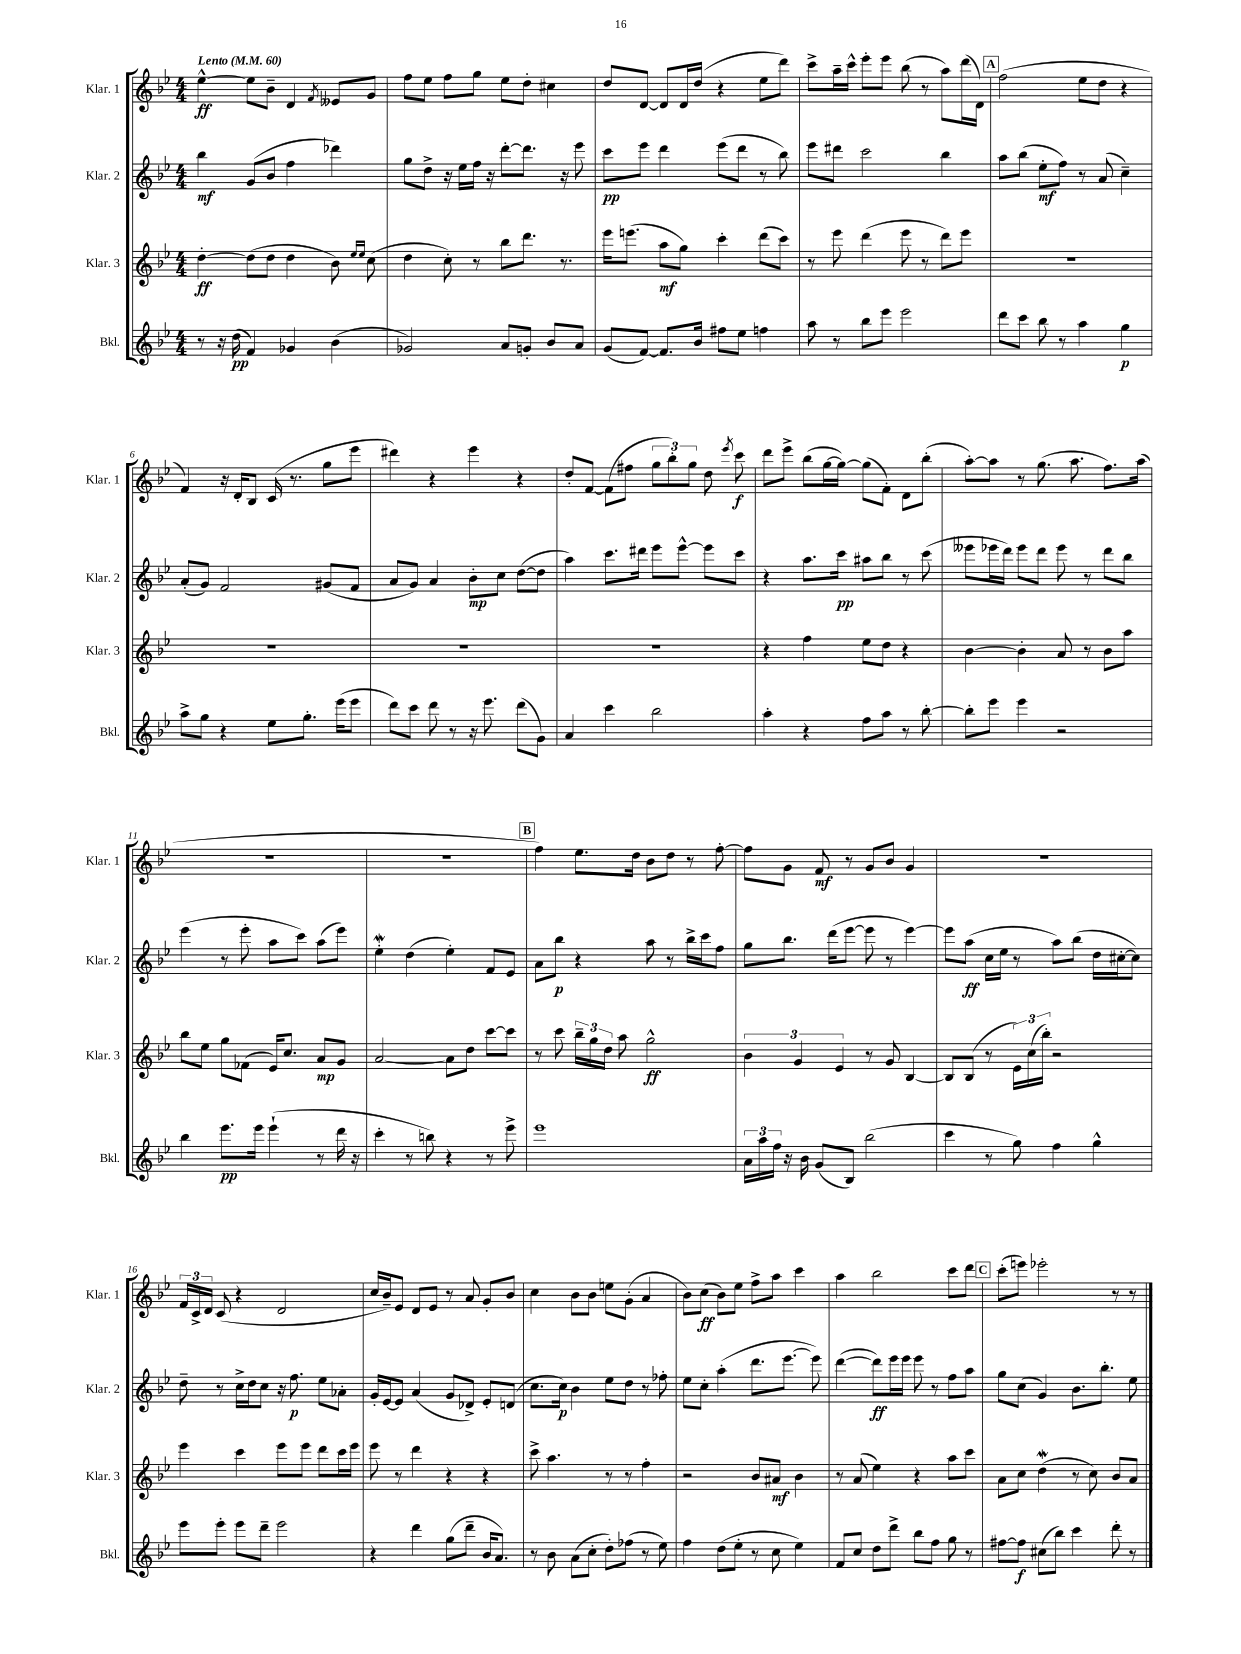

**kern	**kern	**kern	**kern
*staff4	*staff3	*staff2	*staff1
*clefG2	*clefG2	*clefG2	*clefG2
*k[b-e-]	*k[b-e-]	*k[b-e-]	*k[b-e-]
*M4/4	*M4/4	*M4/4	*M4/4
*MM60	*MM60	*MM60	*MM60
8r	[4dd'	4bb-	[4ee-^^
16r	.	.	.
(16dd	.	.	.
4f)	(8dd]	(8g	8ee-]
.	8dd	8b-	8b-~
4g-	4dd	4ff	4d
.	.	.	8qf
(4b-	8b-)	4ddd-)	8e--
.	16qqee-	.	.
.	16qqee-	.	.
.	(8cc	.	8g
=	=	=	=
2g-)	4dd	8gg	8ff
.	.	8dd^	8ee-
.	8cc')	16r	8ff
.	.	16ee-	.
.	8r	16ff	8gg
.	.	16r	.
8a	8bb-	[8ddd'	8ee-
8g'	8.ddd	8.ddd]	8dd'
8b-	.	.	4cc#
.	8.r	16r	.
8a	.	8eee-	.
=	=	=	=
(8g	16eee-	8ccc	8dd
.	(8.eee	.	.
[8f)	.	8eee-	[8d
8.f]	8aa	4ddd	8d]
.	8gg)	.	16d
16b-	.	.	(16dd
8ff#	4ccc'	(8eee-	4r
8ee-	.	8ddd	.
4ff	(8ddd	8r	8ee-
.	8ccc)	8bb-)	8ddd)
=	=	=	=
8aa	8r	8eee-	8ccc^
8r	8eee-	8ddd#	16aa~
.	.	.	16ccc^^
8bb-	(4ddd	2ccc	8eee-'
8eee-	.	.	8eee-
2eee-	8eee-	.	(8bb-
.	8r	.	8r
.	8ddd)	4bb-	8aa)
.	8eee-	.	(16ddd
.	.	.	16d)
=	=	=	=
8ddd	1r	8aa	(2ff
8ccc	.	(8bb-	.
8bb-	.	8ee-'	.
8r	.	8ff)	.
4aa	.	8r	8ee-
.	.	(8a	8dd
4gg	.	4cc~)	4r
=	=	=	=
8aa^	1r	(8a'	4f)
8gg	.	8g)	.
4r	.	2f	16r
.	.	.	16d'
.	.	.	8B-
8ee-	.	.	(16c
.	.	.	8.r
8.gg'	.	.	.
.	.	(8g#	8gg
(16eee-	.	.	.
8eee-	.	8f	8eee-
=	=	=	=
8ddd)	1r	8a	4ddd#)
8ccc	.	8g)	.
8ddd	.	4a	4r
8r	.	.	.
16r	.	8b-'	4eee-
8.eee-	.	.	.
.	.	8cc	.
(8ddd	.	([8dd	4r
8g)	.	8dd]	.
=	=	=	=
4a	1r	4aa)	8dd'
.	.	.	[8f
4ccc	.	8.ccc	(8f]
.	.	.	8ff#
.	.	16ddd#	.
2bb-	.	8eee-	12gg
.	.	.	12bb-')
.	.	[8eee-^^	.
.	.	.	12gg
.	.	8eee-]	8dd
.	.	.	8qeee-
.	.	8ccc	8ccc
=	=	=	=
4aa'	4r	4r	8ddd
.	.	.	8eee-^
4r	4ff	8.aa	(8bb-
.	.	.	[16gg
.	.	16ccc	16gg_)
8ff	8ee-	8aa#	(8gg]
8aa	8dd	8bb-	8f')
8r	4r	8r	8d
[8bb-'	.	(8ccc	(8bb-'
=	=	=	=
8bb-']	[4b-	8eee--	[8aa')
8eee-	.	16eee-	8aa]
.	.	16ddd)	.
4eee-	4b-']	8eee-	8r
.	.	8ddd	(8.gg
2r	8a	8eee-	.
.	.	.	8.aa
.	8r	8r	.
.	8b-	8ddd	8.ff)
.	8aa	8bb-	.
.	.	.	(16aa
=	=	=	=
4bb-	8bb-	(4eee-	1r
.	8ee-	.	.
8.eee-	8gg	8r	.
.	(8f-	8eee-'	.
16eee-	.	.	.
(4eee-`	16e-)	8aa	.
.	8.cc	.	.
.	.	8ccc)	.
8r	8a	(8aa	.
16ddd	8g	8eee-)	.
16r	.	.	.
=	=	=	=
4ccc'	[2a	4ee-'	1r
8r	.	(4dd	.
8bb)	.	.	.
4r	8a]	4ee-')	.
.	8dd	.	.
8r	[8ccc	8f	.
8eee-^	8ccc]	8e-	.
=	=	=	=
1eee-	8r	8a	4ff)
.	8ccc	8bb-	.
.	24bb-~	4r	8.ee-
.	24gg	.	.
.	24dd	.	.
.	8aa	.	.
.	.	.	16dd
.	2gg^^	8aa	8b-
.	.	8r	8dd
.	.	16bb-^	8r
.	.	16ccc	.
.	.	8ff	[8ff'
=	=	=	=
24a	6b-	8gg	8ff]
24aa	.	.	.
24ff	.	.	.
16r	.	8.bb-	8g
.	6g	.	.
16b-	.	.	.
(8g	.	.	8f
.	.	(16ddd	.
.	6e-	.	.
8B-)	.	[8eee-	8r
(2bb-	8r	8eee-]	8g
.	8g	8r	8b-
.	[4B-	[4eee-)	4g
=	=	=	=
4ccc	8B-]	8eee-]	1r
.	(8B-	(8aa	.
8r	8r	16cc	.
.	.	16ee-	.
8gg)	24e-)	8r	.
.	(24cc	.	.
.	24bb-')	.	.
4ff	2r	8aa)	.
.	.	(8bb-	.
4gg^^	.	16dd	.
.	.	[16cc#'	.
.	.	8cc#])	.
=	=	=	=
8eee-	4eee-	8dd~	24f
.	.	.	24c^
.	.	.	24d
8eee-'	.	8r	(8c
8eee-	4ccc	16cc^	4r
.	.	16dd	.
8ddd~	.	8cc	.
2eee-	8eee-	16r	2d
.	.	8.ff	.
.	8eee-	.	.
.	8ddd	8ee-	.
.	16ccc	8a-'	.
.	16eee-	.	.
=	=	=	=
4r	8eee-	16g'	16cc
.	.	[16e-	16b-~)
.	8r	8e-]	8e-
4ddd	4ddd	(4a	8d
.	.	.	8e-
(8gg	4r	8g	8r
8ddd~	.	8d-^)	8a
16b-	4r	8e-'	8g'
8.a)	.	.	.
.	.	(8d	8b-
=	=	=	=
8r	8ccc^	8.cc	4cc
8b-	4.aa	.	.
.	.	16cc)	.
(8a	.	4b-	8b-
8cc'	.	.	8b-
8dd')	8r	8ee-	8ee
(8ff-	8r	8dd	(8g'
8r	4ff'	8r	4a
8ee-)	.	8ff-'	.
=	=	=	=
4ff	2r	8ee-	8b-)
.	.	8cc'	(8cc
(8dd	.	(4aa'	8b-)
8ee-'	.	.	8ee-
8r	8b-	8.ddd	8ff^
8cc	8a#	.	8aa
.	.	[8.eee-	.
4ee-)	4b-	.	4ccc
.	.	8eee-])	.
=	=	=	=
8f	8r	([4ddd	4aa
8cc	(8a	.	.
8dd	4ee-)	8ddd])	2bb-
8ddd^	.	16eee-	.
.	.	16eee-	.
8bb-	4r	8eee-	.
8ff	.	8r	.
8gg	8aa	8ff	8ccc
8r	8ccc	8aa	8ddd
=	=	=	=
[8ff#	8a	8gg	(8ccc'
8ff#]	8cc	(8cc	8eee)
(8cc#	(4dd	4g)	2eee-'
8bb-)	.	.	.
4ccc	8r	8.b-	.
.	8cc)	.	.
.	.	8.bb-'	.
8ddd'	8b-	.	8r
8r	8a	8ee-	8r
==	==	==	==
*-	*-	*-	*-
